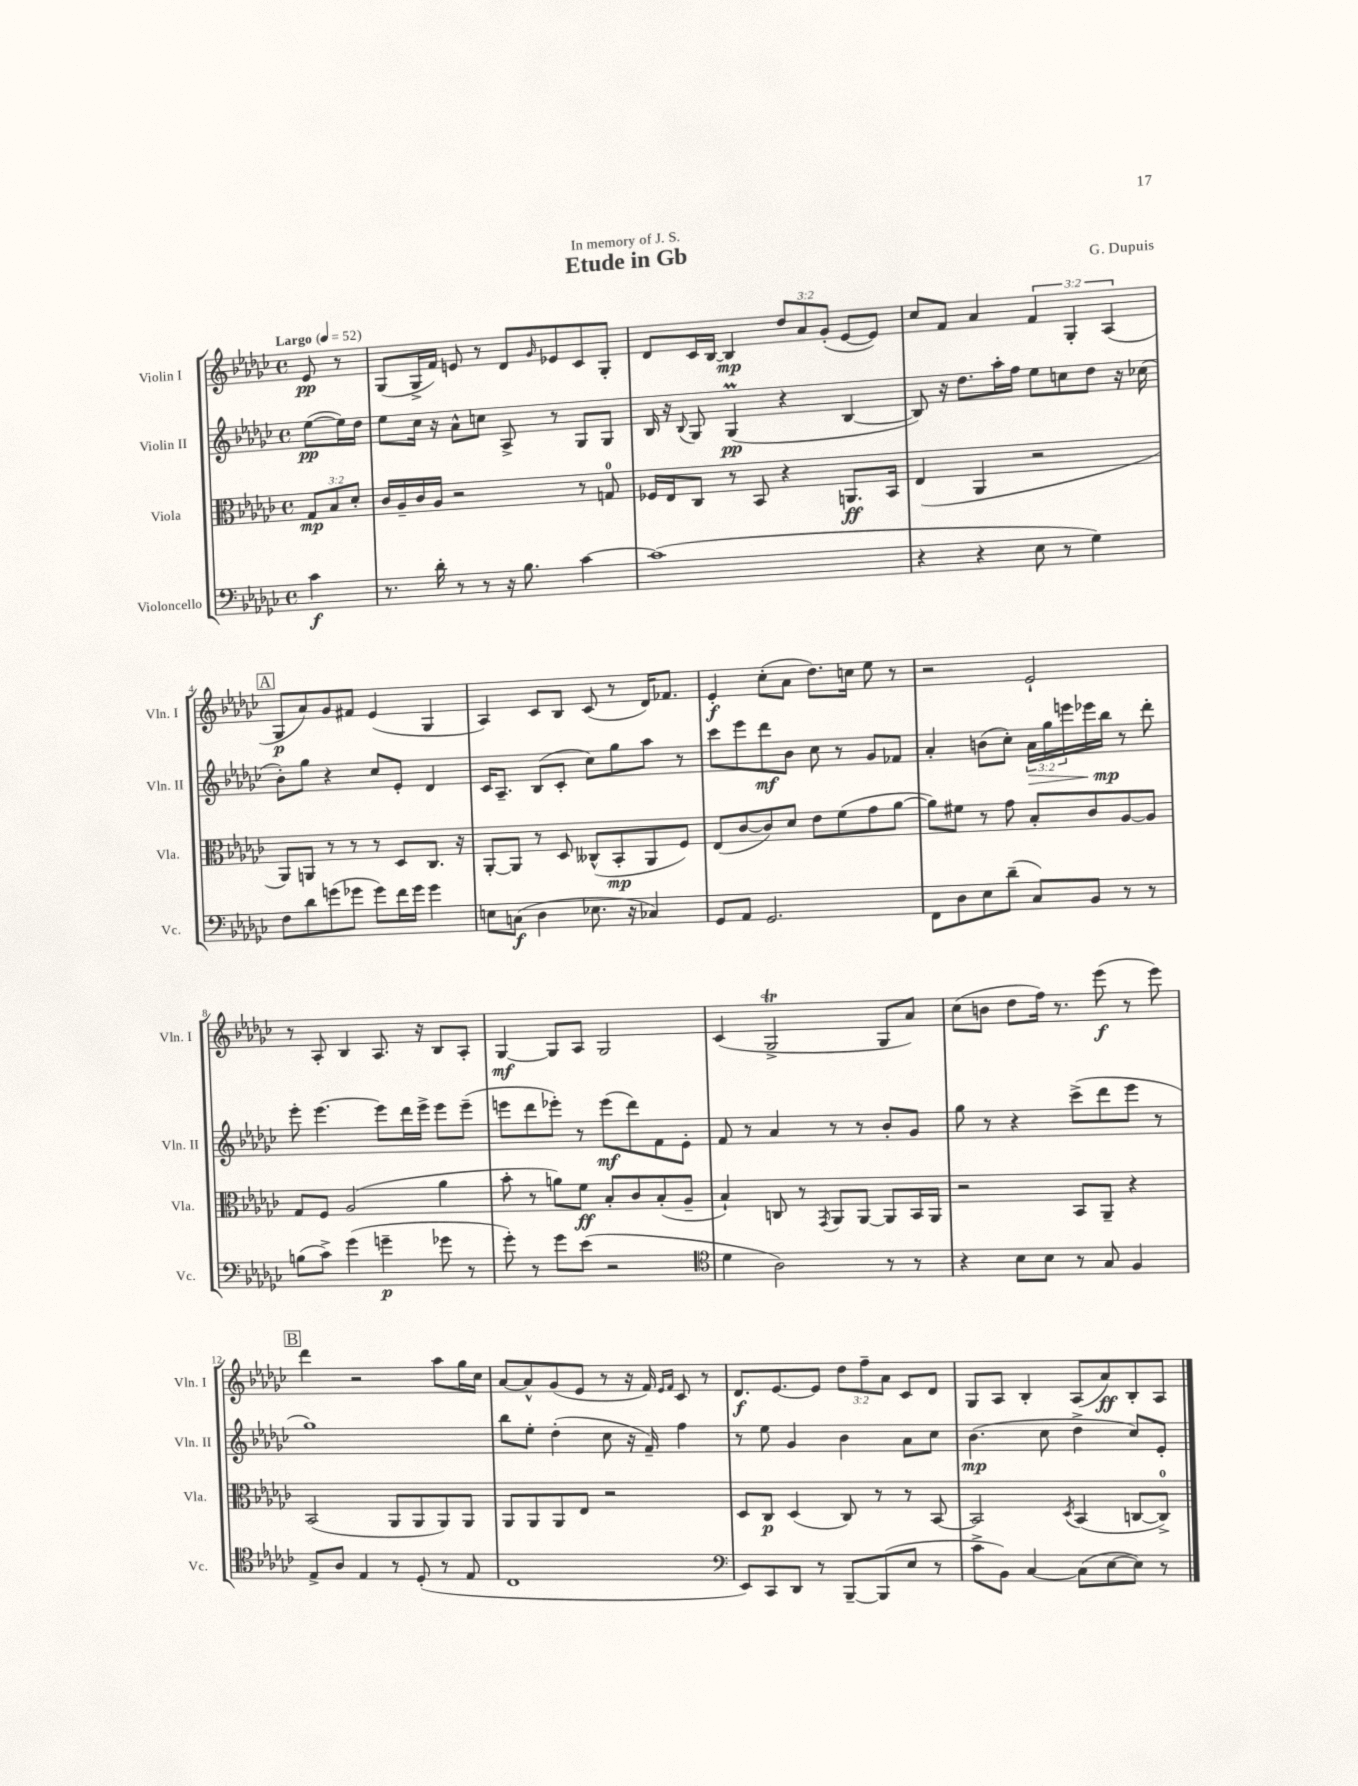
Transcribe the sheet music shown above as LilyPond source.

\header { title = "Etude in Gb" composer = "G. Dupuis" dedication = "In memory of J. S." }
<<
\new StaffGroup <<
\new Staff = "s0" \with { instrumentName = "Violin I" shortInstrumentName = "Vln. I" } {
    \clef treble \key ges \major \defaultTimeSignature \time 4/4 \override Staff.TupletNumber.text = #tuplet-number::calc-fraction-text \partial 4 \tempo "Largo" 4 = 52
    ees'8\pp r8 |
    ges8( ges16-> f'16) e'8 r8 des'8 \grace { ges'16 } ees'8 ces'8 ges8-. |
    des'8 ces'16 bes16~ bes4\mp \tuplet 3/2 { des''8 aes'8 ges'8-.( } ees'8~ ees'8) |
    ces''8 f'8 aes'4 \tuplet 3/2 { f'4 ges4-. aes4( } |
    \mark \markup { \box "A" } ges8\p aes'8) ges'8 fis'8 ees'4( ges4 |
    aes4) ces'8 bes8 ces'8( r8 des'16) fes'8. |
    ees'4-.\f ces''8-.( aes'8 des''8.) c''16 ees''8 r8 |
    r2 ees'2-! |
    r8 aes8-. bes4 aes8. r16 bes8 aes8-. |
    ges4~\mf ges8 aes8 ges2 |
    ces'4( ges2->\trill ges8 aes'8) |
    ces''8( b'8 des''8 f''16) r8. ees'''8\f( r8 ees'''8) |
    \mark \markup { \box "B" } des'''4 r2 aes''8 ges''16 ces''16 |
    aes'8~ aes'8-^ ges'8( ees'8 r8 r16 f'16) \grace { ees'16 f'16 } ces'8 r8 |
    des'8.\f ees'8.~ ees'8 \tuplet 3/2 { des''8 f''8-- aes'8 } ces'8 des'8 |
    ges8 aes8 bes4-. aes8( aes'8\ff) bes8-. aes8 \bar "|." |
}
\new Staff = "s1" \with { instrumentName = "Violin II" shortInstrumentName = "Vln. II" } {
    \clef treble \key ges \major \defaultTimeSignature \time 4/4 \override Staff.TupletNumber.text = #tuplet-number::calc-fraction-text \partial 4
    ees''8~\pp( ees''16) des''16 |
    ees''8 ces''16 r16 aes'8-^ c''8 aes8-> r8 ges8 ges8 |
    bes16 r16 \appoggiatura { bes8 } ges8 ges4\prall\pp( r4 bes4~ |
    bes8) r16 des''8. aes''16-. f''16 ees''8 c''8 des''8 r16 ces''16( |
    \mark \markup { \box "A" } bes'8-.) ges''8 r4 ces''8 ees'8-. des'4 |
    ces'16 aes8.-- bes8( ces'8-. ces''8) ges''8 aes''8 r8 |
    ces'''8 ees'''8 des'''8\mf bes'8 ces''8 r8 ges'8 fes'8 |
    aes'4-. b'8( ces''8-.) \tuplet 3/2 { aes'16\> ges''16 e'''16 } ees'''16 bes''16\mp\! r8 des'''8-. |
    ees'''8-. ees'''4.~ ees'''8 des'''16 ees'''16-> ees'''8 ees'''8--( |
    e'''8 des'''8 ees'''8-.) r8 ees'''8\mf( des'''8) f'8 ees'8-. |
    f'8 r8 aes'4 r8 r8 bes'8-. ges'8 |
    ges''8 r8 r4 ces'''8->( des'''8 ees'''8 r8 |
    \mark \markup { \box "B" } ges''1) |
    bes''8 ees''8-. des''4-.( ces''8 r16 f'16--) f''4 |
    r8 ees''8 ges'4 bes'4 aes'8 ces''8 |
    bes'4.\mp( ces''8 des''4-> ces''8) ees'8-. \bar "|." |
}
\new Staff = "s2" \with { instrumentName = "Viola" shortInstrumentName = "Vla." } {
    \clef alto \key ges \major \defaultTimeSignature \time 4/4 \override Staff.TupletNumber.text = #tuplet-number::calc-fraction-text \partial 4
    \tuplet 3/2 { ges8\mp bes8 des'8-. } |
    ces'16 aes16-- ces'16 aes16 r2 r8 g8-0 |
    fes16 ees16 ces8 r8 bes,8 r4 a,8.\ff bes,16 |
    ees4( aes,4 r2 |
    \mark \markup { \box "A" } aes,8) a,8 r8 r8 r8 des8 ces8. r16 |
    aes,8~-. aes,8 r8 des8 ceses8-^( bes,8-.\mp aes,8 f8) |
    ees8( ces'8~ ces'8) des'8 ees'8 f'8( ges'8 aes'8~ |
    aes'8) fis'8 r8 ges'8 bes8-. ces'8 aes8~ aes8 |
    ges8 f8 aes2( aes'4 |
    bes'8-. r8 a'8) f'8\ff bes8-. ces'8 bes8-.( aes8-- |
    bes4-!) c8 r8 \acciaccatura { ges,8 } aes,8 aes,8~ aes,8 bes,16 aes,16 |
    r2 bes,8 aes,8-- r4 |
    \mark \markup { \box "B" } bes,2( aes,8 aes,8 aes,8) aes,8 |
    aes,8 aes,8 aes,8 ees8 r2 |
    des8 ces8\p des4( ces8) r8 r8 bes,8~ |
    bes,2 \acciaccatura { des8 } bes,4( c8~ c8-0->) \bar "|." |
}
\new Staff = "s3" \with { instrumentName = "Violoncello" shortInstrumentName = "Vc." } {
    \clef bass \key ges \major \defaultTimeSignature \time 4/4 \partial 4
    ces'4\f |
    r8. des'16-. r8 r8 r16 bes8. ces'4~ |
    ces'1( |
    r4 r4 ees8 r8 ges4) |
    \mark \markup { \box "A" } f8 des'8 g'8( ges'8 ges'8) f'16 ges'16 ges'4 |
    e8 c8\f( des4 ees8. r16 ces4) |
    ges,8 aes,8 ges,2. |
    f,8 des8 ees8 des'8--( ces8) bes,8 r8 r8 |
    b8( ces'8->) ges'4( g'4--\p ges'8 r8 |
    ges'8-.) r8 ges'8 ees'8( r2 |
    \clef tenor des'4 aes2) r8 r8 |
    r4 bes8 bes8 r8 ges8 f4 |
    \mark \markup { \box "B" } ees8-> aes8 ees4 r8 des8-.( r8 ees8 |
    ces1 |
    \clef bass ees,8) ces,8 des,8 r8 bes,,8~-- bes,,8( ees8 r8 |
    ces'8-> bes,8) ces4~ ces8( ees8~ ees8) r8 \bar "|." |
}
>>
>>
